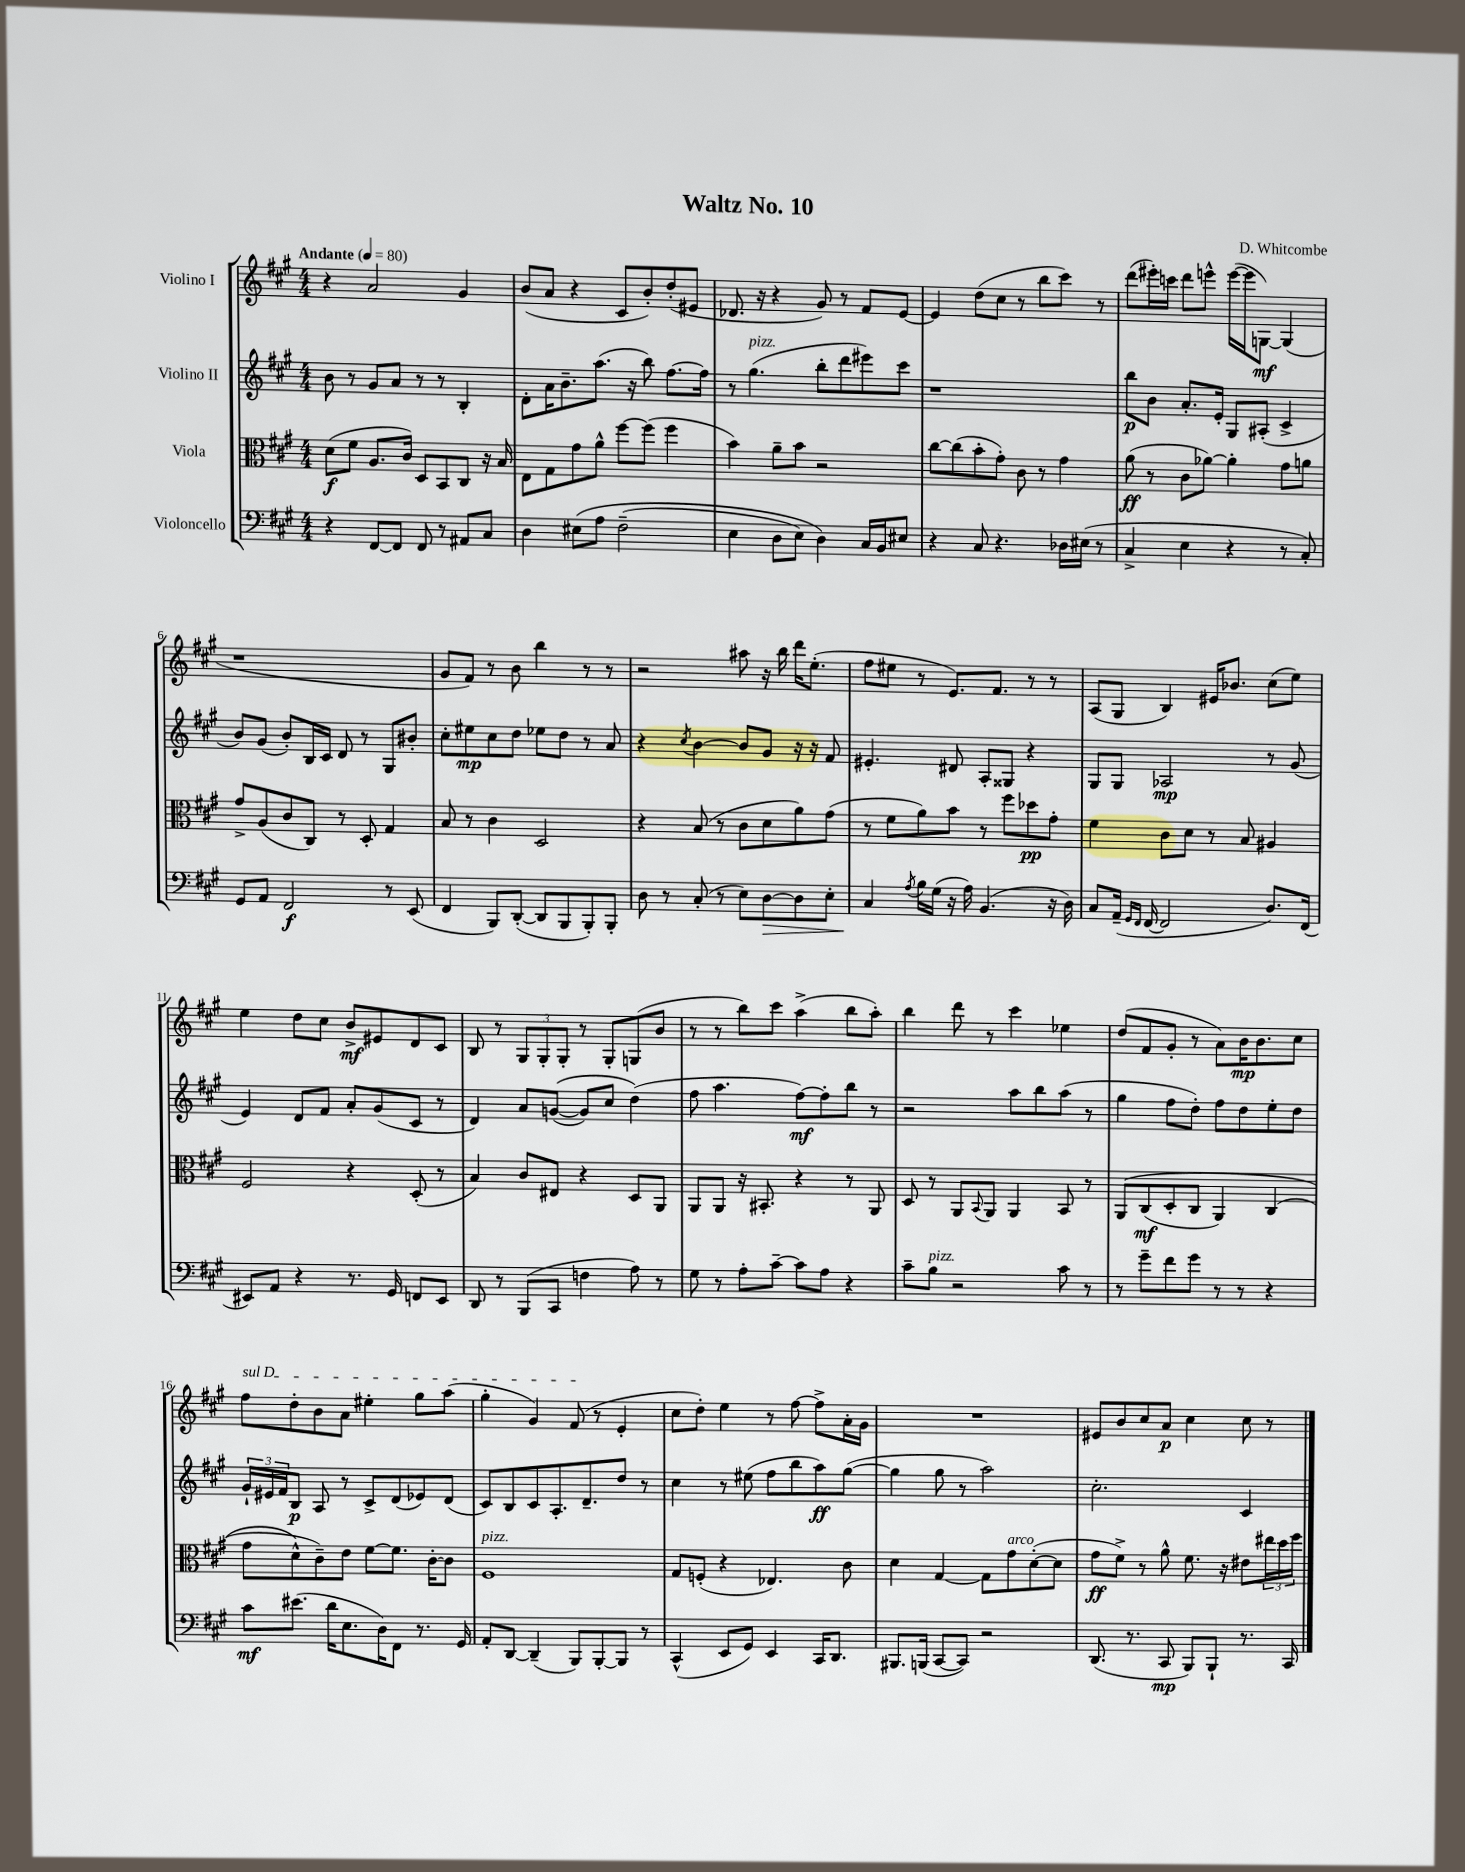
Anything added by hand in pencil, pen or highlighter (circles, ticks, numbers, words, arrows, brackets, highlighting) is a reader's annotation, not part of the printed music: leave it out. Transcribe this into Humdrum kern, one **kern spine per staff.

**kern	**kern	**kern	**kern
*staff4	*staff3	*staff2	*staff1
*clefF4	*clefC3	*clefG2	*clefG2
*k[f#c#g#]	*k[f#c#g#]	*k[f#c#g#]	*k[f#c#g#]
*M4/4	*M4/4	*M4/4	*M4/4
*MM80	*MM80	*MM80	*MM80
4r	(8d\L	8b\	4r
.	8f#\J	8r	.
[8FF#/L	8.A/L	8g#/L	2a/
8FF#/]J	.	8a/J	.
.	16c#/Jk)	.	.
8FF#/	8D/L	8r	.
8r	8BB/	8r	.
8AA#/L	8C#/J	4B'/	4g#/
8C#/J	16r	.	.
.	16B/	.	.
=	=	=	=
4D\	8E\L	8d'\L	(8b/L
.	8G#\	16a\K	8a/J
.	.	8.b~\	.
&(8E#\L	8g#\	.	4r
8A\J	8a^^\J	(8.aa\J	.
(2F#~\	[8ff#\L	.	8c#/L
.	.	16r	.
.	(8ff#\]J	8bb\)	8b'/)
.	4ff#\	[8.ff#\L	(8dd'/
.	.	.	8e#/J
.	.	16ff#\]Jk	.
=	=	=	=
4E\	4b\)	8r	8.d-/
.	.	(4.gg#\	.
.	.	.	16r
8D\L	8a~\L	.	4r
8E\J)	8b\J	.	.
4D\&)	2r	8bb'\L	8g#/)
.	.	8ddd\	8r
16C#/LL	.	8eee#\)	8f#/L
16BB/J	.	.	.
8E#/J	.	8ccc#\J	[8e/J
=	=	=	=
4r	[8cc#\L	1r	4e/]
.	(8cc#\]	.	.
8C#/	8b'\	.	(8dd\L
4.r	8g#'\J)	.	8cc#\J
.	8c#\	.	8r
.	8r	.	8bb\L
16D-\LL	4g#\	.	8ccc#\J)
(16E#\JJ	.	.	.
8r	.	.	8r
=	=	=	=
4C#^/	(8a\	8bb\L	(8ddd\L
.	8r	8b\J	16eee#'\L)
.	.	.	16ccc\JJ
4E\	8c#\L	8.a'/L	8ddd\L
.	[8a-\J)	.	8eee^^\J
.	.	16e'/Jk	.
4r	4a-'\]	8G#/L	([16eee\LL
.	.	.	16eee\]J
.	.	(8A#'/J	[8G\J)
8r	8g#\L	4c#^/	(4G/]
8C#'/)	8a\J	.	.
=	=	=	=
8GG#/L	8g#^/L	8b/L)	1r
8AA/J	(8A/	(8g#/J	.
2FF#/	8c#/	8b'/L)	.
.	8C#/J)	16B/L	.
.	.	16c#/JJ	.
.	8r	8d/	.
.	8D'/	8r	.
8r	4G#/	8G#/L	.
(8EE/	.	8b#'/J	.
=	=	=	=
4FF#/	8B/	8cc#'\L	8g#/L
.	8r	8ee#\	8f#/J)
8BBB/L)	4c#\	8cc#\	8r
([8DD'/J	.	8dd\J	8b\
8DD/]L	2D/	8ee-\L	4bb\
8BBB/	.	8dd\J	.
8BBB'/)	.	8r	8r
8BBB'/J	.	8a/	8r
=	=	=	=
8D\	4r	4r	2r
8r	.	.	.
.	.	8qcc#/	.
(8C#'/	(8B/	[4b\	.
8r	8r	.	.
8E\L)	8c#\L	8b/]L	8aa#\
[8D\	8d\	8g#/J	16r
.	.	.	16bb\
8D\]	8a\)	16r	16ddd\LK
.	.	16r	(8.ee'\J
8E'\J	(8g#\J	8f#/	.
=	=	=	=
4C#/	8r	4.e#'/	8ff#\L
.	8f#\L	.	8ee#\J
8qA/	.	.	.
16B\LL	8a\)	.	8r
(16G#\JJ	.	.	.
16r	8b\J	8d#/	8.e/L)
16A\)	.	.	.
(4.BB/	8r	8A'/L	.
.	.	.	8.f#/J
.	8ff#\L	8G##/J	.
.	8dd-\	4r	8r
16r	8g#'\J	.	8r
16D\)	.	.	.
=	=	=	=
8C#/L	4f#\	8G#/L	(8A/L
(16AA~/Jk	.	8G#/J	8G#/J
16qqGG#/LL	.	.	.
16qqFF#/JJ	.	.	.
[16FF#/	.	.	.
2FF#/]	8c#\L	2A-/	4B/)
.	8d\J	.	.
.	8r	.	16e#/LK
.	.	.	8.b-/J
.	8B/	.	.
8.D/L)	4A#/	8r	(8cc#\L
.	.	(8g#/	8ee\J)
(16FF#/Jk	.	.	.
=	=	=	=
8EE#/L)	2F#/	4e/)	4ee\
8AA/J	.	.	.
4r	.	8d/L	8dd\L
.	.	8f#/J	8cc#\J
8.r	4r	8a'/L	8b^/L
.	.	(8g#/	8e#/
16GG#/	.	.	.
8FF/L	(8D'/	8c#/J	8d/
8EE#/J	8r	8r	8c#/J
=	=	=	=
8DD/	4B/)	4d/)	8B/
8r	.	.	8r
(8BBB/L	8c#/L	8a/L	12G#/L
.	.	.	12G#'/
8CC#/J	8E#/J	&(([8g/J	.
.	.	.	12G#'/J
4F\	4r	8g/]L)	8r
.	.	8cc#/J	8G#'/L
8A\)	8D/L	(4dd\&)	(8G/
8r	8AA/J	.	8b/J
=	=	=	=
8G#\	8AA/L	8ff#\	8r
8r	8AA/J	4.aa\	8r
8A'\L	16r	.	8bb\L)
.	8.BB#'/	.	.
[8c#~\J	.	.	8ccc#\J
8c#\]L	4r	[8ff#\L)	(4aa^\
8A\J	.	8ff#'\]	.
4r	8r	8bb\J	8bb\L
.	8AA/	8r	8aa'\J)
=	=	=	=
8c#~\L	8D/	2r	4bb\
8B\J	8r	.	.
2r	8AA/L	.	8ddd\
.	8qqBB/	.	.
.	8AA/J	.	8r
.	4AA/	8aa\L	4ccc#\
.	.	8bb\	.
8c#\	8BB/	(8aa\J	4ee-\
8r	8r	8r	.
=	=	=	=
8r	&(8AA/L	4gg#\	(8dd/L
8g#~\L	(8C#/	.	8f#/
8f#\	8D'/	8ff#\L	8g#'/J
8g#\J	8C#/J	8dd'\J)	8r
8r	4AA/)	8ff#\L	8a\L)
8r	.	8dd\	16b\K
.	.	.	8.b\
4r	(4C#/	8ee'\	.
.	.	8dd\J	8cc#\J
=	=	=	=
8c#\L	8g#\L	24g#`/LL	8ff#\L
.	.	24e#/	.
.	.	24f#/J	.
(8.e#\J	8d^^\&)	8B/J	8dd'\
.	8c#~\)	8A/	8b\
16d\LK	.	.	.
8.E\	8e\J	8r	8a\J
.	[8f#\L	8c#^/L	4ee#'\
16D\K)	.	.	.
8FF#\J	8.f#\]J	(8d/	.
8.r	.	8e-/)	8gg#\L
.	[16c#'\LK	.	.
.	8c#\]J	(8d/J	(8aa\J
16GG#/	.	.	.
=	=	=	=
8AA'/L	1F#	8c#/L)	4gg#'\
[8DD/J	.	8B/	.
(4DD~/]	.	8c#/	4g#/)
.	.	8.A'/	.
8BBB/L)	.	.	(8f#/
.	.	8.d~/	.
[8BBB'/	.	.	8r
8BBB/]J	.	8dd/J	4e'/
8r	.	8r	.
=	=	=	=
(4CC#^^/	8G#/L	4cc#\	8cc#\L
.	(8F'/J	.	8dd'\J)
8EE/L	4r	8r	4ee\
8GG#/J)	.	(8ee#\	.
4EE/	4.E-/)	8ff#\L	8r
.	.	8bb\	[8ff#\
16CC#/LK	.	8aa\)	8ff#^\]L
8.DD/J	.	.	.
.	8c#\	([8gg#\J	16a'\L
.	.	.	16g#\JJ
=	=	=	=
8.BBB#/L	4d\	4gg#\]	1r
(16BBB/Jk	.	.	.
[8CC#/L	[4G#/	8gg#\	.
8CC#/]J)	.	8r	.
2r	8G#\]L	2aa\)	.
.	8g#\	.	.
.	([8d'\	.	.
.	8d\]J	.	.
=	=	=	=
(8.DD/	8g#\L	2.cc#'\	8e#/L
.	8f#^\J)	.	8b/
8.r	.	.	.
.	8r	.	8cc#/
8CC#/	8a^^\	.	8a/J
8BBB/L)	8.f#\	.	4cc#\
8BBB`/J	.	.	.
.	16r	.	.
8.r	8e#\L	4c#/	8cc#\
.	24ee#\L	.	8r
.	24dd\	.	.
16CC#/	.	.	.
.	24ff#\JJ	.	.
==	==	==	==
*-	*-	*-	*-
